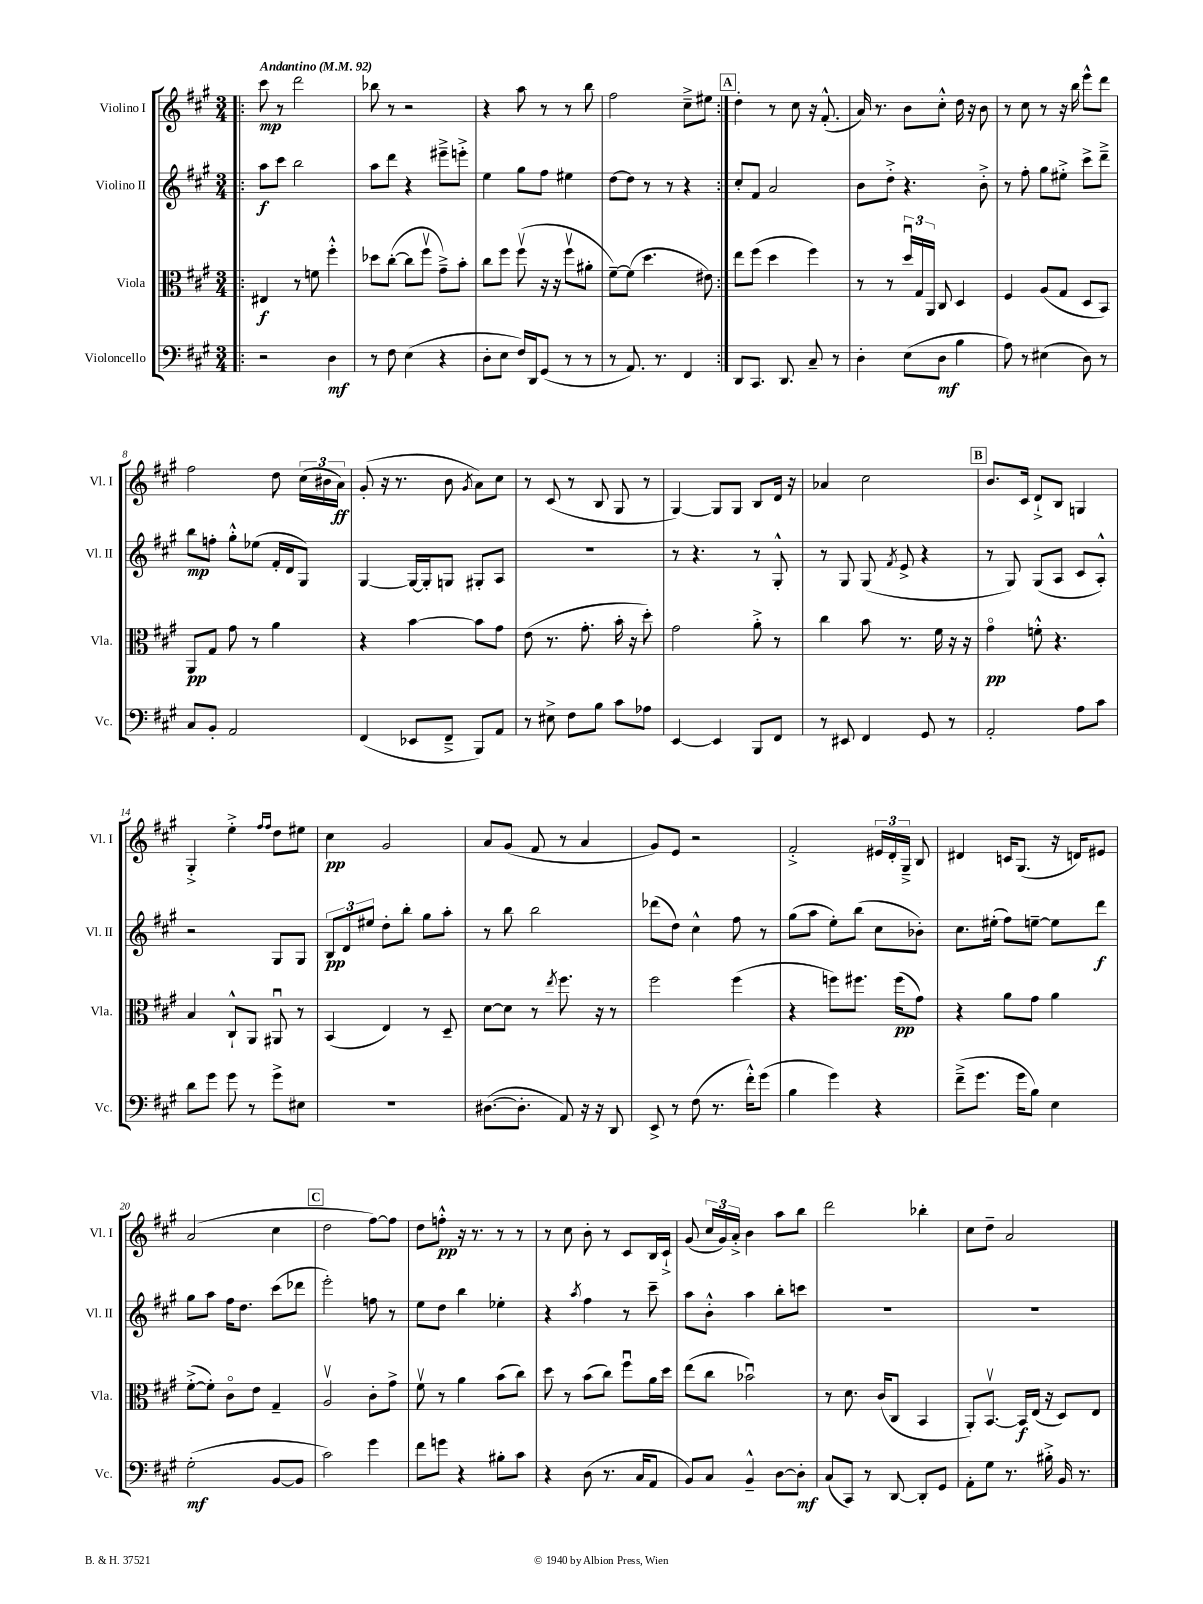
<<
\new StaffGroup <<
\new Staff = "s0" \with { instrumentName = "Violino I" shortInstrumentName = "Vl. I" } {
    \clef treble \key a \major \numericTimeSignature \time 3/4 \tempo "Andantino" 4 = 92
    \autoBeamOff \repeat volta 2 { \bar ".|:" cis'''8\mp r8 d'''2 |
    bes''8 r8 r2 |
    r4 a''8 r8 r8 b''8 |
    fis''2 cis''8[---> eis''8] | }
    \mark \markup { \box "A" } d''4-. r8 cis''8 r16 fis'8.-.-^( |
    a'16) r8. b'8[ cis''8]-.-^ d''16 r16 b'8 |
    r8 cis''8 r8 r16 b''16 e'''8[-^ d'''8] |
    fis''2 d''8 \tuplet 3/2 { cis''16[( bis'16 a'16]\ff) } |
    gis'8-.( r16 r8. b'8 \acciaccatura { gis'8 } a'8[) cis''8] |
    r8 cis'8( r8 b8 gis8 r8 |
    gis4~) gis8[ gis8] b8[ d'16] r16 |
    aes'4 cis''2 |
    \mark \markup { \box "B" } b'8.[ cis'16] d'8[-!-> b8] g4 |
    gis4-.-> e''4-.-> \grace { fis''16[ fis''16] } d''8[ eis''8] |
    cis''4\pp gis'2 |
    a'8[ gis'8]( fis'8 r8 a'4 |
    gis'8[) e'8] r2 |
    fis'2-.-> \tuplet 3/2 { eis'16[ d'16-. gis16]---> } b8 |
    dis'4 c'16[ gis8.]( r16 d'16[) eis'8] |
    a'2( cis''4 |
    \mark \markup { \box "C" } d''2 fis''8[~) fis''8] |
    d''8[ f''8]-.-^\pp r16 r8. r8 r8 |
    r8 cis''8 b'8-. r8 cis'8[ b16 cis'16]-!-> |
    gis'8( \tuplet 3/2 { cis''16[ gis'16) a'16]-.-> } b'4 a''8[ b''8] |
    d'''2 bes''4-. |
    cis''8[ d''8]-- a'2 \bar "|." |
}
\new Staff = "s1" \with { instrumentName = "Violino II" shortInstrumentName = "Vl. II" } {
    \clef treble \key a \major \numericTimeSignature \time 3/4
    \autoBeamOff \repeat volta 2 { \bar ".|:" a''8[\f cis'''8] b''2 |
    a''8[ d'''8] r4 eis'''8[---> e'''8]-.-> |
    e''4 gis''8[ fis''8] eis''4 |
    d''8[~ d''8] r8 r8 r4 | }
    \mark \markup { \box "A" } cis''8[-. fis'8] a'2 |
    b'8[ d''8]-.-> r4. b'8-.-> |
    r8 fis''8-. gis''8[ eis''8]-.-> cis'''8[-> d'''8]---> |
    b''8[\mp f''8]-. gis''8[-.-^ ees''8]( fis'16[-. d'16 gis8]) |
    gis4~ gis16[~ gis16-. g8] gis8[-. a8] |
    R2. |
    r8 r4. r8 gis8-.-^ |
    r8 gis8 gis8( \acciaccatura { fis'8 } e'8-> r4 |
    \mark \markup { \box "B" } r8 gis8) gis8[( a8] cis'8[ a8]-.-^) |
    r2 gis8[ gis8] |
    \tuplet 3/2 { b8[\pp d'8 eis''8] } d''8[-. b''8]-. gis''8[ a''8]-. |
    r8 b''8 b''2 |
    des'''8[( d''8]) cis''4-^ fis''8 r8 |
    gis''8[( a''8] e''8[-.) b''8]( cis''8[ bes'8]-.) |
    cis''8.[ eis''16]-.( fis''8[) e''8]~-- e''8[ d'''8]\f |
    gis''8[ a''8] fis''16[ d''8.] cis'''8[( des'''8] |
    \mark \markup { \box "C" } e'''2-.) f''8 r8 |
    e''8[ d''8] b''4 ees''4-. |
    r4 \acciaccatura { a''8 } fis''4 r8 cis'''8-- |
    a''8[ b'8]-.-^ a''4 b''8[-. c'''8] |
    R2. |
    R2. \bar "|." |
}
\new Staff = "s2" \with { instrumentName = "Viola" shortInstrumentName = "Vla." } {
    \clef alto \key a \major \numericTimeSignature \time 3/4
    \autoBeamOff \repeat volta 2 { \bar ".|:" eis4\f r8 f'8 fis''4-.-^ |
    des''8[ cis''8]~-.( cis''8[ fis''8]\upbow gis'8[--->) b'8]-. |
    cis''8[ fis''8] fis''8\upbow( r16 r16 fis''8[\upbow ais'8]-. |
    fis'8[~--) fis'8]( d''4. eis'8) | }
    \mark \markup { \box "A" } e''8[ fis''8]( d''4 fis''4) |
    r8 r8 \tuplet 3/2 { d''16[\downbow gis16 a,16] } cis8 d4 |
    fis4 a8[( gis8] d8[ b,8]) |
    a,8[\pp gis8] gis'8 r8 a'4 |
    r4 b'4~ b'8[ gis'8] |
    e'8( r8. gis'8.-. b'16-. r16 d''8-.) |
    gis'2 a'8-.-> r8 |
    cis''4 b'8 r8. fis'16 r16 r16 |
    \mark \markup { \box "B" } gis'4\flageolet\pp f'8-.-^ r4. |
    b4 cis8[-!-^ a,8] ais,8\downbow r8 |
    b,4( e4) r8 d8-- |
    d'8[~ d'8] r8 \acciaccatura { e''8 } fis''8. r16 r8 |
    fis''2 fis''4( |
    r4 f''8[) fis''8.] fis''16[\pp( gis'8]) |
    r4 a'8[ gis'8] a'4 |
    fis'8[~-.->( fis'8]-.) cis'8[\flageolet e'8] gis4-- |
    \mark \markup { \box "C" } a2\upbow cis'8[-. gis'8]-> |
    fis'8\upbow r8 a'4 b'8[( cis''8]) |
    d''8 r8 b'8[( cis''8]) fis''8[\downbow a'16 d''16] |
    e''8[( cis''8] bes'2\downbow) |
    r8 d'8. cis'16[( cis8] b,4 |
    a,8[-.) b,8.]~\upbow b,16[\f e16]( r16 d8[) e8] \bar "|." |
}
\new Staff = "s3" \with { instrumentName = "Violoncello" shortInstrumentName = "Vc." } {
    \clef bass \key a \major \numericTimeSignature \time 3/4
    \autoBeamOff \repeat volta 2 { \bar ".|:" r2 d4\mf |
    r8 fis8 e4( r4 |
    d8[-. e8] fis16[) d,16 gis,8]( r8 r8 |
    r8 a,8.) r8. fis,4 | }
    \mark \markup { \box "A" } d,8[ cis,8.] d,8. cis8-- r8 |
    d4-. e8[( d8]\mf b4 |
    a8) r8 eis4( d8) r8 |
    cis8[ b,8]-. a,2 |
    fis,4( ees,8[ fis,8]---> b,,8[) a,8] |
    r8 eis8-> fis8[ b8] cis'8[ aes8] |
    e,4~ e,4 b,,8[ fis,8] |
    r8 eis,8 fis,4 gis,8 r8 |
    \mark \markup { \box "B" } a,2-. a8[ cis'8] |
    d'8[ gis'8] gis'8 r8 gis'8[-> eis8] |
    R2. |
    dis8.[~( dis8.]-. a,8) r16 r16 d,8 |
    e,8-> r8 fis8( r8. fis'16[-.-^) gis'8]( |
    b4 gis'4) r4 |
    fis'8[--->( gis'8.] gis'16[ b8]) e4 |
    gis2-.\mf( b,8[~ b,8] |
    \mark \markup { \box "C" } cis'2) gis'4 |
    fis'8[ g'8] r4 bis8[-. cis'8] |
    r4 d8( r8. cis16[ a,8] |
    b,8[) cis8] b,4---^ d8[~ d8]-.\mf |
    cis8[( cis,8]) r8 d,8~ d,8[-. gis,8] |
    a,8[-. gis8] r8. bis16-.-> b,16 r8. \bar "|." |
}
>>
>>
